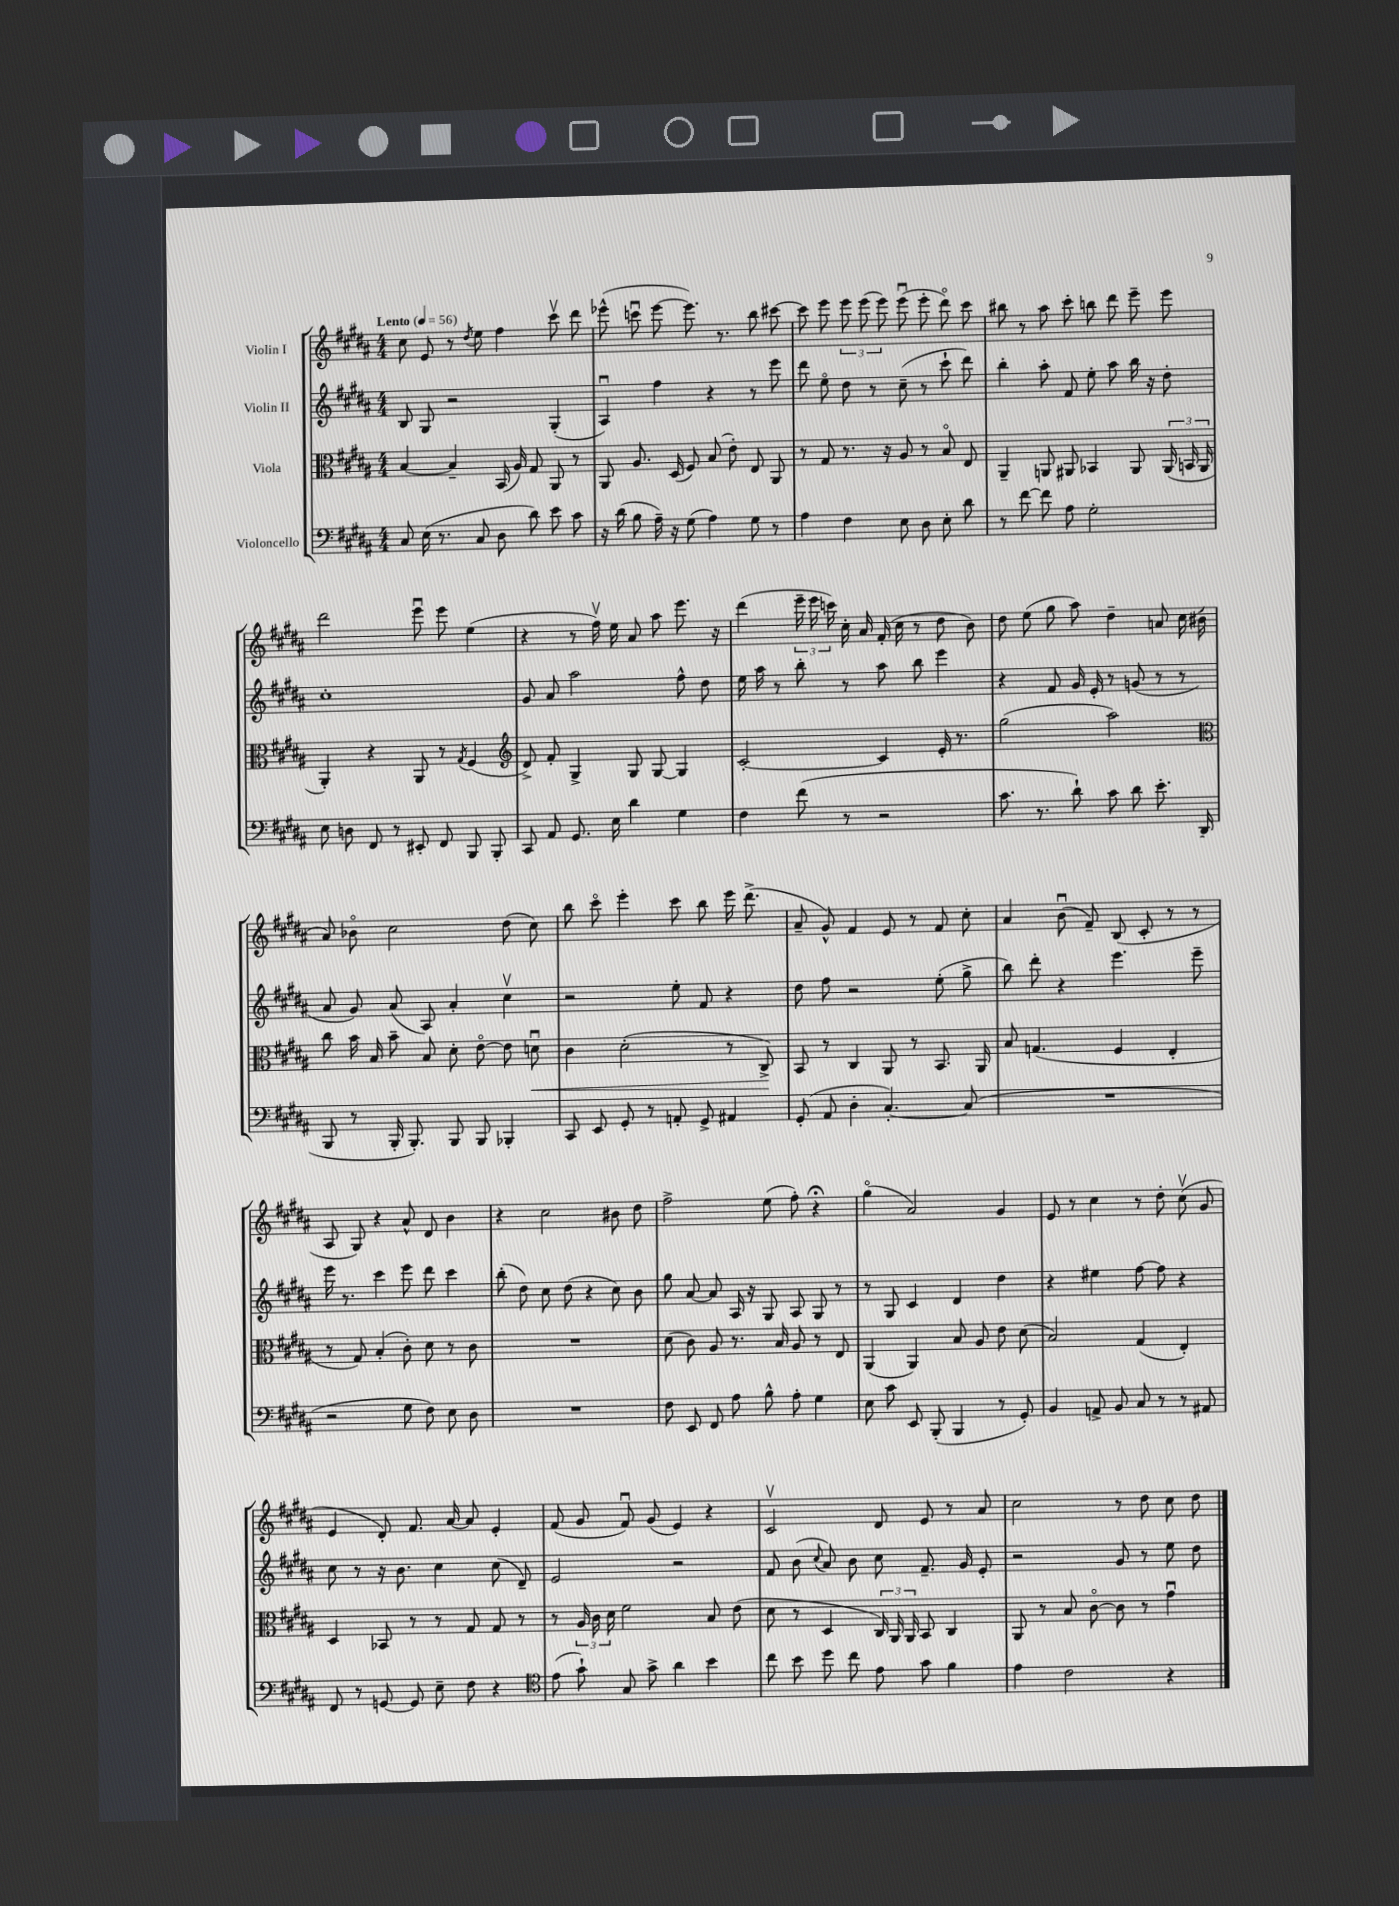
<<
\new StaffGroup <<
\new Staff = "s0" \with { instrumentName = "Violin I" } {
    \clef treble \key b \major \numericTimeSignature \time 4/4 \tempo "Lento" 4 = 56
    \autoBeamOff cis''8 e'8 r8 \acciaccatura { dis''8 } e''8 fis''4 cis'''8\upbow dis'''8 |
    ees'''8-^( c'''8\downbow ees'''8~ ees'''8.) r8. b''8 cis'''8~ |
    cis'''8 e'''8 \tuplet 3/2 { e'''8 e'''8( e'''8) } e'''8\downbow( e'''8-. dis'''8\flageolet) cis'''8 |
    bis''8 r8 ais''8 cis'''8-. b''8 dis'''8 e'''8-- e'''8 |
    dis'''2 e'''8\downbow e'''8 e''4( |
    r4 r8 fis''16\upbow) e''16 ais'8 ais''8 e'''8. r16 |
    dis'''4( \tuplet 3/2 { e'''16-- e'''16 c'''16) } cis''16-. ais'16 fis'16-.( cis''16 r8 dis''8 b'8) |
    dis''8 e''8( gis''8 ais''8) dis''4-- a'8 cis''16 bis'16-.( |
    ais'8) bes'8\flageolet cis''2 dis''8( cis''8) |
    b''8 cis'''8\flageolet e'''4-. cis'''8 b''8 e'''16 dis'''8.->( |
    ais'8-- gis'8-^) fis'4 e'8 r8 fis'8 cis''8-. |
    ais'4 b'8\downbow( fis'8--) b8( cis'8-. r8 r8 |
    ais8 gis8) r4 ais'8-^ dis'8 b'4 |
    r4 cis''2 bis'8 dis''8 |
    fis''2-> e''8( fis''8-.) r4\fermata |
    gis''4\flageolet( ais'2) gis'4 |
    e'8 r8 cis''4 r8 dis''8-. cis''8\upbow( gis'8 |
    e'4 dis'8-.) fis'8. ais'16~ ais'8 e'4-. |
    fis'8( gis'8 fis'8\downbow) gis'8( e'4) r4 |
    cis'2\upbow dis'8 e'8 r8 ais'8 |
    cis''2 r8 dis''8 cis''8 dis''8 \bar "|." |
}
\new Staff = "s1" \with { instrumentName = "Violin II" } {
    \clef treble \key b \major \numericTimeSignature \time 4/4
    \autoBeamOff b8 gis8 r2 gis4-.( |
    ais4\downbow) fis''4 r4 r8 e'''8 |
    dis'''8 e''8\flageolet dis''8 r8 cis''8--( r8 cis'''8-! dis'''8) |
    b''4-. ais''8-. fis'8 e''8-. ais''8 b''16 r16 dis''8-. |
    cis''1-. |
    gis'8 ais'8 ais''2 fis''8-^ dis''8 |
    e''16 ais''16 r8 b''8-. r8 ais''8 b''8 e'''4 |
    r4 fis'8 gis'16 e'16-. r8 g'8( r8 r8 |
    ais'8 gis'8) ais'8( ais8) ais'4-. cis''4\upbow |
    r2 e''8-. fis'8 r4 |
    dis''8 fis''8 r2 e''8-.( gis''8-> |
    b''8) dis'''8-. r4 e'''4. e'''8-- |
    e'''16 r8. cis'''4 e'''8 dis'''8 cis'''4 |
    b''8-.( dis''8) cis''8 dis''8( r4 cis''8) b'8 |
    gis''8 ais'8~ ais'8 ais16 r16 gis8 ais8 gis8 r8 |
    r8 gis8 cis'4 dis'4 dis''4 |
    r4 eis''4 fis''8~ fis''8 r4 |
    cis''8 r8 r16 b'8. cis''4 cis''8( dis'8--) |
    e'2 r2 |
    fis'8 b'8( \appoggiatura { cis''8 } ais'8) b'8 cis''8 fis'8.-- gis'16 e'8-. |
    r2 gis'8 r8 e''8 dis''8 \bar "|." |
}
\new Staff = "s2" \with { instrumentName = "Viola" } {
    \clef alto \key b \major \numericTimeSignature \time 4/4
    \autoBeamOff b4~ b4-- b,16( ais16) gis8 ais,8 r8 |
    ais,8 ais8. dis16( fis8) b8( e'8-.) e8 ais,8 |
    r8 gis8 r8. r16 ais8 r8 b8\flageolet e8 |
    ais,4-- a,8 ais,8 bes,4 ais,8 \tuplet 3/2 { ais,16( b,16 ais,16 } |
    ais,4-.) r4 ais,8 r8 \acciaccatura { gis8 } fis4( |
    \clef treble dis'8->) fis'8-. gis4-> gis8 gis8~ gis4 |
    cis'2~-. cis'4 e'16-. r8. |
    gis''2( ais''2) |
    \clef alto cis''8 b'16 b16 b'8-- b8 dis'8-. e'8~\flageolet e'8 d'8\downbow\< |
    cis'4 dis'2-.( r8 cis8->\!) |
    b,8 r8 cis4 ais,8 r8 b,8. ais,16 |
    b8 g4.( fis4 e4-. |
    r8 gis8) b4-.( cis'8-.) dis'8 r8 cis'8 |
    R1 |
    dis'8( cis'8) ais8 r8. b16 ais8 r8 e8 |
    ais,4( ais,4) b8 ais8 e'8 dis'8( |
    b2) gis4( e4-.) |
    dis4 bes,8 r8 r8 gis8 gis8 r8 |
    r8 \tuplet 3/2 { ais16 cis'16 dis'16 } fis'2 b8 e'8( |
    dis'8 r8 dis4 \tuplet 3/2 { cis16) ais,16 ais,16 } b,8 cis4 |
    ais,8 r8 b8 cis'8~\flageolet cis'8 r8 gis'4\downbow \bar "|." |
}
\new Staff = "s3" \with { instrumentName = "Violoncello" } {
    \clef bass \key b \major \numericTimeSignature \time 4/4
    \autoBeamOff cis8 e16( r8. cis8 dis8 dis'8) e'8 cis'8 |
    r16 dis'16( b8 ais16--) r16 gis8( ais4) gis8 r8 |
    ais4 fis4 e8 dis8 e8-. dis'8 |
    r8 fis'8~ fis'8 ais8 gis2-. |
    e8 d8 fis,8 r8 eis,8-. fis,8 b,,8 b,,8-. |
    cis,8 ais,8 gis,8. e16 dis'4 gis4 |
    fis4 fis'8( r8 r2 |
    cis'8. r8. dis'8-!) cis'8 dis'8 e'8.-. dis,16( |
    b,,8 r8 b,,16-. b,,8.-.) b,,8 b,,8 bes,,4-. |
    cis,8 e,8 gis,8-. r8 a,8-. gis,8-> ais,4 |
    gis,8-.( ais,8 dis4-. cis4.~-.) cis8( |
    R1 |
    r2 gis8 fis8) e8 dis8 |
    R1 |
    fis8 e,8 fis,8 ais8 b8-^ ais8-. gis4 |
    e8 cis'8 e,8 b,,8-.( b,,4 r8 gis,8-.) |
    b,4 a,8-> b,8 cis8 r8 r8 ais,8 |
    fis,8 r8 g,8~ g,8 e8-- fis8 r4 |
    \clef tenor e'8( gis'8-!) gis8 gis'8-> ais'4 b'4 |
    cis''8 b'8 dis''8 cis''8 e'8 gis'8 fis'4 |
    e'4 cis'2 r4 \bar "|." |
}
>>
>>
\layout { \context { \Score \remove "Bar_number_engraver" } }
